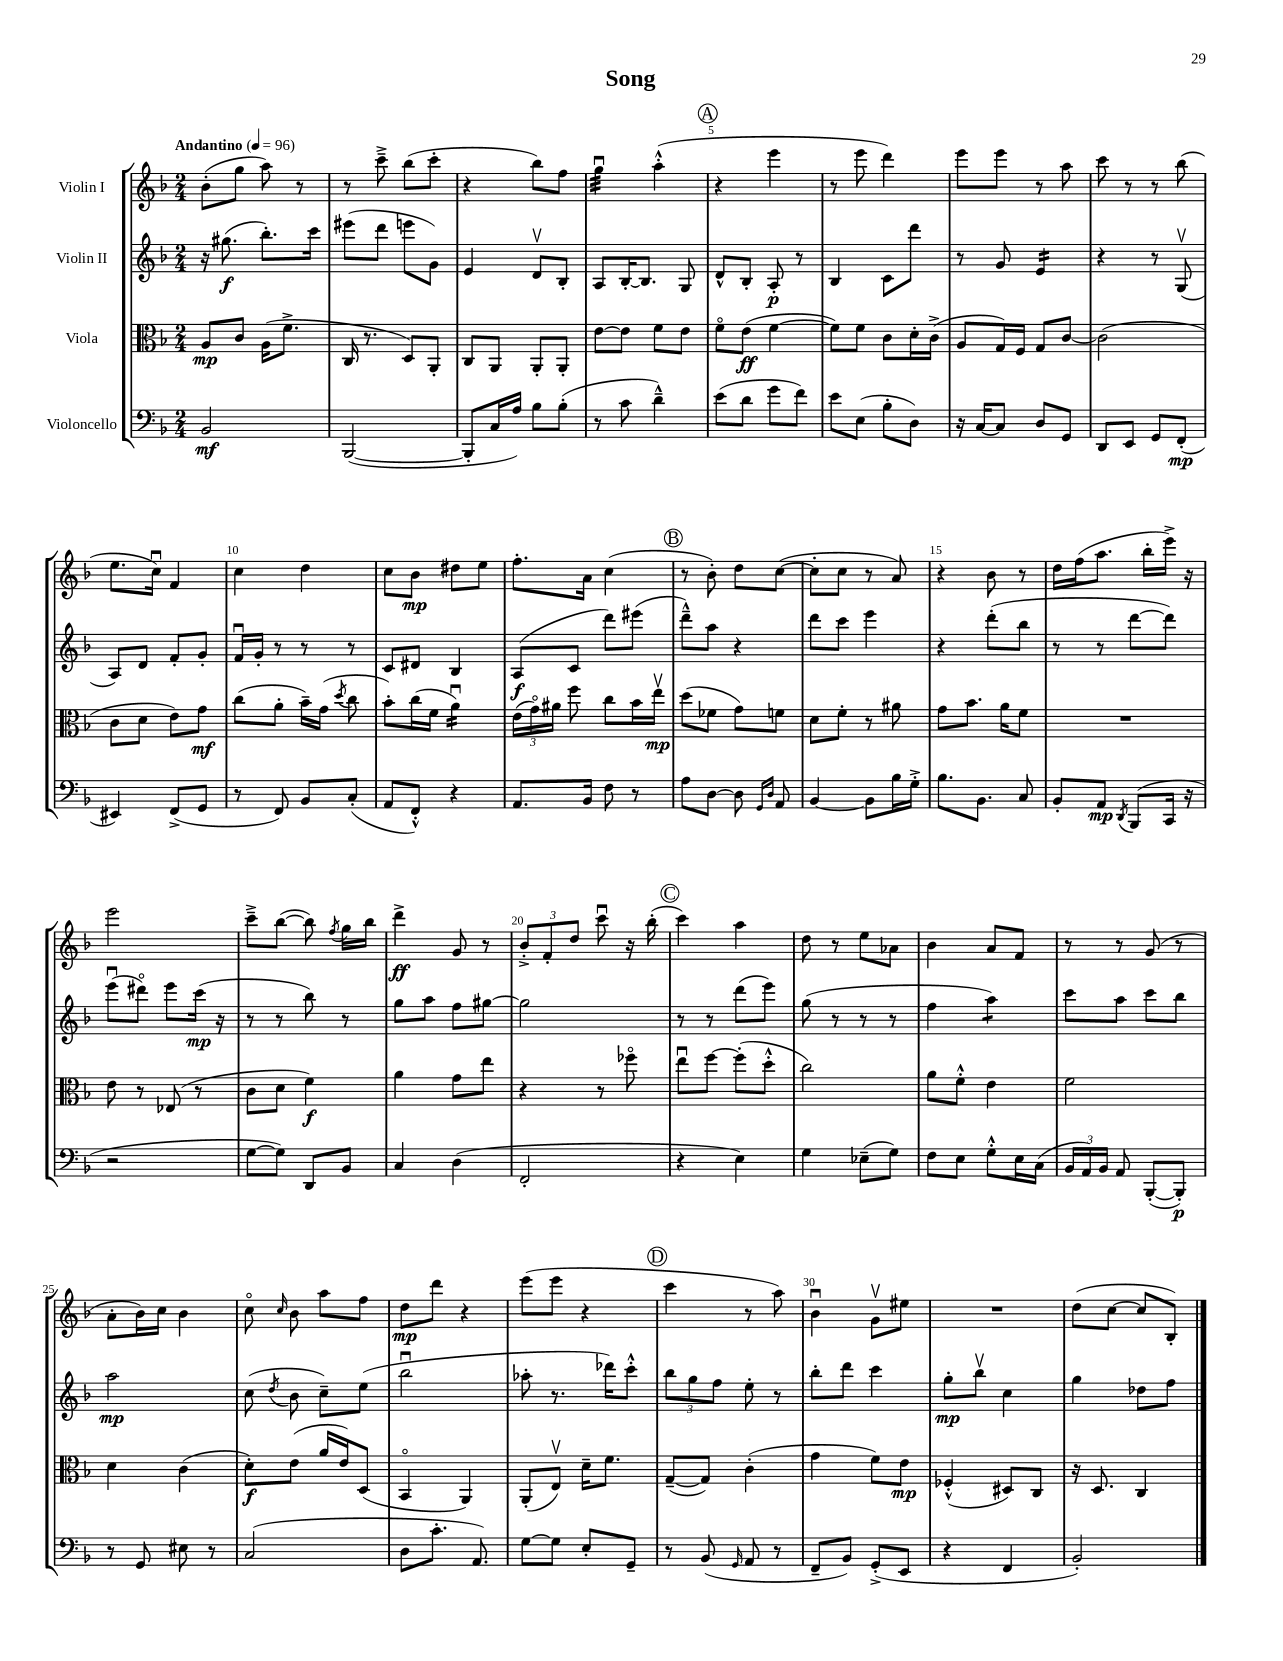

**kern	**kern	**kern	**kern
*staff4	*staff3	*staff2	*staff1
*clefF4	*clefC3	*clefG2	*clefG2
*k[b-]	*k[b-]	*k[b-]	*k[b-]
*M2/4	*M2/4	*M2/4	*M2/4
*MM96	*MM96	*MM96	*MM96
2BB-	8A	16r	(8b-'
.	.	(8.gg#	.
.	8c	.	8gg
.	(16A	8.bb-')	8aa)
.	8.f^	.	.
.	.	.	8r
.	.	16ccc	.
=	=	=	=
([2BBB-	16C	(8eee#	8r
.	8.r	.	.
.	.	8ddd	8ccc~^
.	8D)	8eee	(8bb-
.	8AA'	8g)	8ccc'
=	=	=	=
8BBB-']	8C	4e	4r
16C	8AA	.	.
16A)	.	.	.
8B-	8AA'	8dv	8bb-)
(8B-'	8AA'	8B-'	8ff
=	=	=	=
8r	[8e	8A	4ggu
8c	8e]	[16B-'	.
.	.	8.B-]	.
4d~^^)	8f	.	(4aa'^^
.	8e	8G	.
=	=	=	=
(8e	8fo	8d^^	4r
8d	(8e	8B-'	.
8g	[4f	8A'	4eee
8f)	.	8r	.
=	=	=	=
8e	8f])	4B-	8r
(8E	8f	.	8eee
8B-'	8c	8c	4ddd)
8D)	16d'	8ddd	.
.	(16c^	.	.
=	=	=	=
16r	8A	8r	8eee
[16C	.	.	.
8C]	16G)	8g	8eee
.	16F	.	.
8D	8G	4e	8r
8GG	[8c	.	8aa
=	=	=	=
8DD	(2c]	4r	8ccc
8EE	.	.	8r
8GG	.	8r	8r
(8FF'	.	(8Gv	(8bb-
=	=	=	=
4EE#)	8c	8A)	8.ee
.	8d	8d	.
.	.	.	16ccu)
(8FF^	8e)	8f'	4f
8GG	8g	8g'	.
=	=	=	=
8r	(8cc	16fu	4cc
.	.	16g'	.
8FF)	8a'	8r	.
8BB-	16b-~)	8r	4dd
.	(16g	.	.
.	8qdd	.	.
(8C'	8cc	8r	.
=	=	=	=
8AA	8b-')	8c	8cc
8FF'^^)	(16cc	8d#	8b-
.	16f	.	.
4r	4au)	4B-	8dd#
.	.	.	8ee
=	=	=	=
8.AA	(24e	(8A	8.ff'
.	24go)	.	.
.	24a#	.	.
.	8ff	8c	.
16BB-	.	.	16a
8F	8cc	8ddd)	(4cc
8r	16b-	(8eee#	.
.	16eev	.	.
=	=	=	=
8A	(8dd	8ddd~^^)	8r
[8D	8f-	8aa	8b-')
8D]	8g)	4r	8dd
16qqGG	.	.	.
16qqD	.	.	.
8AA	8f	.	([8cc
=	=	=	=
[4BB-	8d	8ddd	8cc']
.	8f'	8ccc	8cc
8BB-]	8r	4eee	8r
16B-	8a#	.	8a)
16G'^	.	.	.
=	=	=	=
8.B-	8g	4r	4r
.	8.b-	.	.
8.BB-	.	.	.
.	.	(8ddd'	8b-
.	16a	.	.
8C	8f	8bb-	8r
=	=	=	=
8BB-'	2r	8r	16dd
.	.	.	(16ff
8AA	.	8r	8.aa
8qDD	.	.	.
(8BBB-	.	[8ddd	.
.	.	.	16bb-'
16CC	.	8ddd])	16eee^)
16r	.	.	16r
=	=	=	=
2r	8e	(8eeeu	2eee
.	8r	8ddd#o)	.
.	(8E-	8eee	.
.	8r	(16ccc	.
.	.	16r	.
=	=	=	=
[8G	8c	8r	8ccc~^
8G])	8d	8r	([8bb-
8DD	4f)	8bb-)	8bb-])
.	.	.	8qff
8BB-	.	8r	16gg
.	.	.	16bb-
=	=	=	=
4C	4a	8gg	4ddd^
.	.	8aa	.
(4D	8g	8ff	8g
.	8ee	[8gg#	8r
=	=	=	=
2FF'	4r	2gg#]	12b-'^
.	.	.	12f'
.	.	.	12dd
.	8r	.	8cccu
.	8ff-o	.	16r
.	.	.	(16bb-'
=	=	=	=
4r	8eeu	8r	4ccc)
.	[8ff	8r	.
4E)	(8ff']	(8ddd	4aa
.	8dd'^^	8eee)	.
=	=	=	=
4G	2cc)	(8gg	8dd
.	.	8r	8r
(8E-~	.	8r	8ee
8G)	.	8r	8a-
=	=	=	=
8F	8a	4ff	4b-
8E	8f'^^	.	.
8G'^^	4e	4aa)	8a
16E	.	.	8f
(16C	.	.	.
=	=	=	=
24BB-	2f	8ccc	8r
24AA)	.	.	.
24BB-	.	.	.
8AA	.	8aa	8r
([8BBB-'	.	8ccc	(8g
8BBB-'])	.	8bb-	8r
=	=	=	=
8r	4d	2aa	8a'
8GG	.	.	16b-)
.	.	.	16cc
8E#	(4c	.	4b-
8r	.	.	.
=	=	=	=
(2C	8d')	(8cc	8cco
.	.	8qdd	16qqcc
.	(8e	8b-	8b-
.	16a	8cc~)	8aa
.	16e)	.	.
.	(8D	(8ee	8ff
=	=	=	=
8D	4BB-o	2bb-u	8dd
8.c'	.	.	8ddd
.	4AA)	.	4r
8.AA)	.	.	.
=	=	=	=
[8G	(8AA'	8aa-'	(8eee
8G]	8Ev)	8.r	8eee
8E'	16d~	.	4r
.	8.f	16ddd-)	.
8GG~	.	8ccc'^^	.
=	=	=	=
8r	([8G~	12bb-	4ccc
.	.	12gg	.
(8BB-	8G])	.	.
.	.	12ff	.
16qqGG	.	.	.
8AA	(4c'	8ee'	8r
8r	.	8r	8aa)
=	=	=	=
8FF~	4g	8bb-'	4b-u
8BB-)	.	8ddd	.
(8GG'^	8f)	4ccc	8gv
8EE	8e	.	8ee#
=	=	=	=
4r	(4F-'^^	8gg'	2r
.	.	8bb-v	.
4FF	8D#)	4cc	.
.	8C	.	.
=	=	=	=
2BB-')	16r	4gg	(8dd
.	8.D	.	.
.	.	.	[8cc
.	4C	8dd-	8cc]
.	.	8ff	8B-')
==	==	==	==
*-	*-	*-	*-
